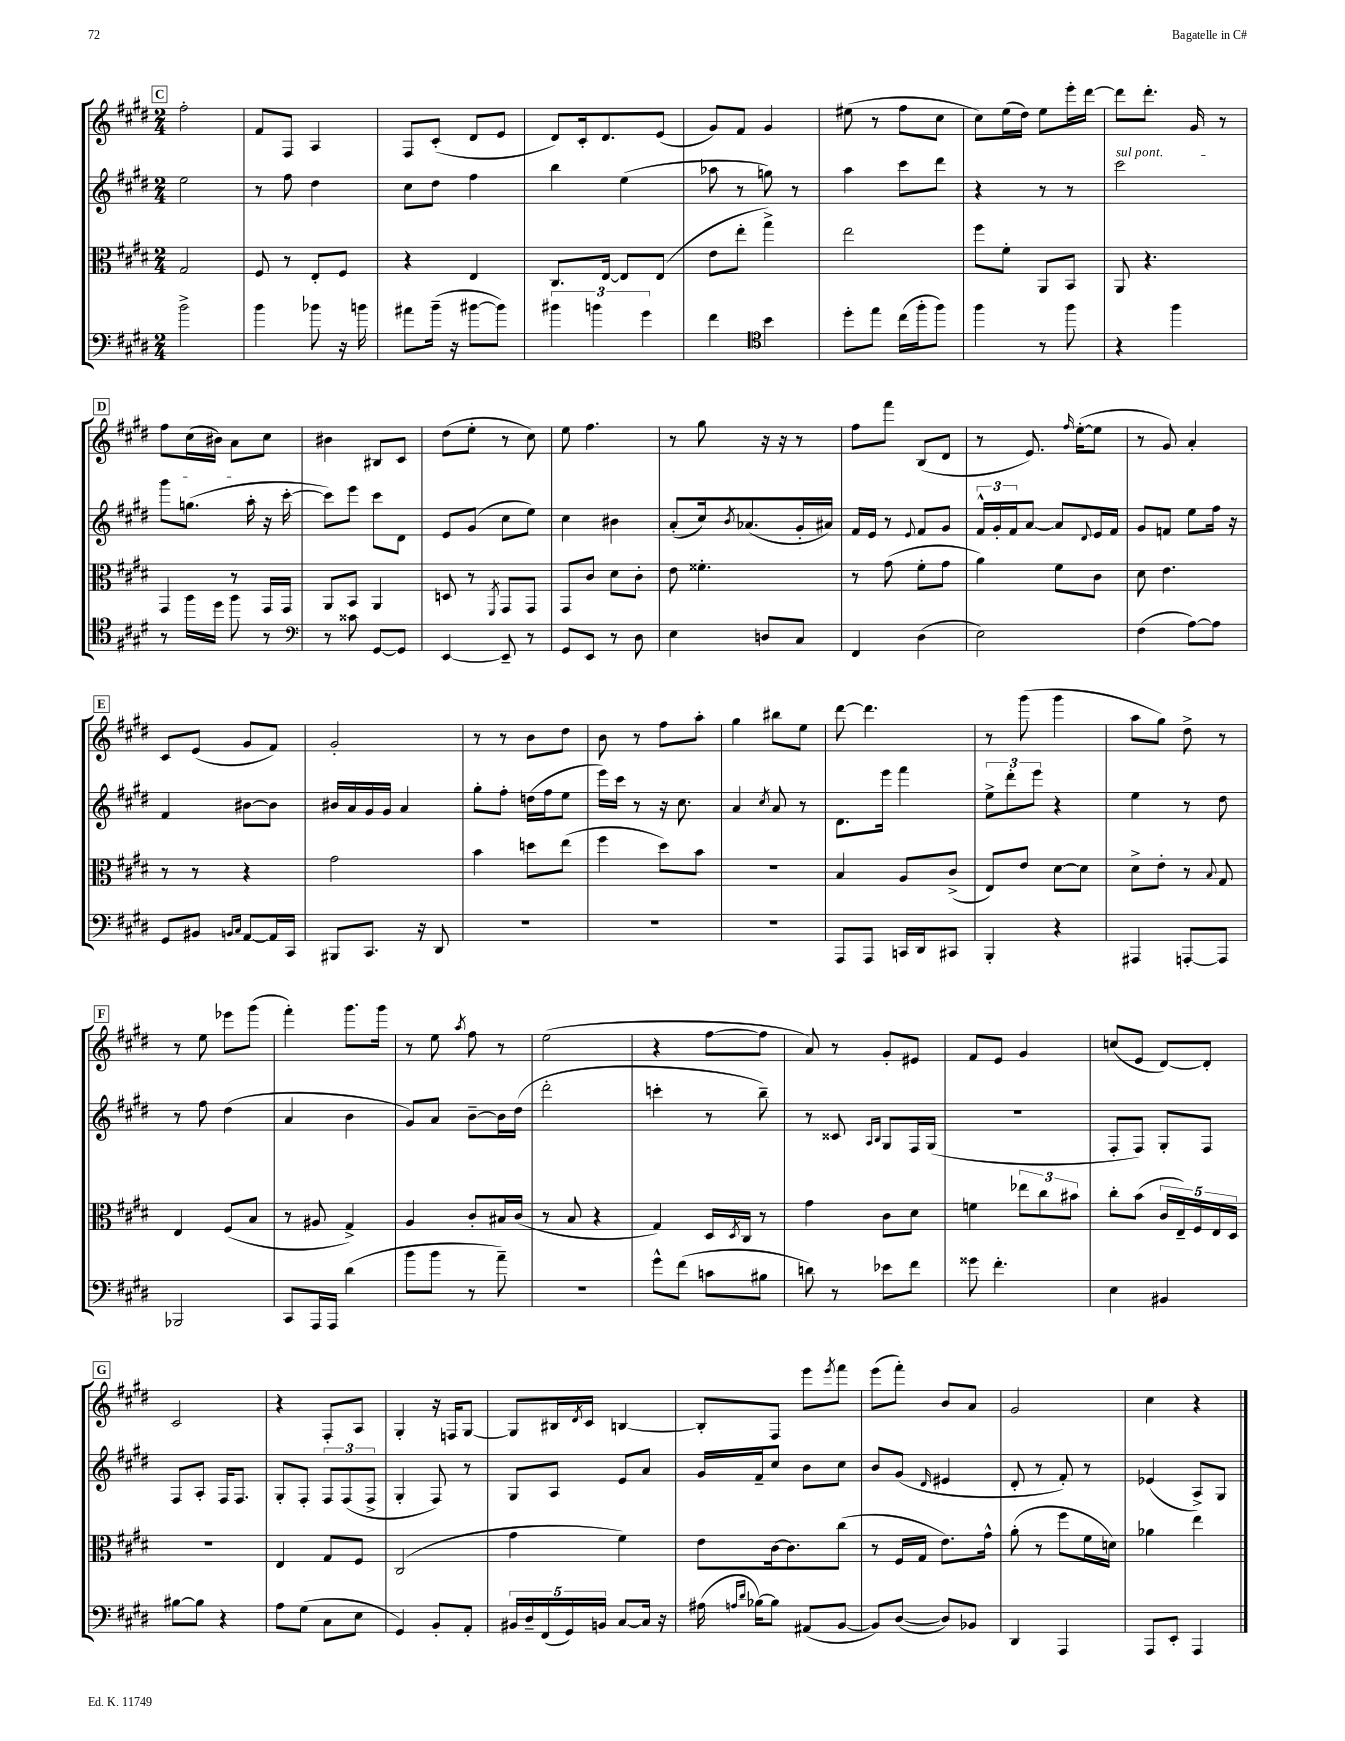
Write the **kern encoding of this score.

**kern	**kern	**kern	**kern
*staff4	*staff3	*staff2	*staff1
*clefF4	*clefC3	*clefG2	*clefG2
*k[f#c#g#d#]	*k[f#c#g#d#]	*k[f#c#g#d#]	*k[f#c#g#d#]
*M2/4	*M2/4	*M2/4	*M2/4
2b^	2G#	2ee	2ff#'
=	=	=	=
4b	8F#	8r	8f#
.	8r	8ff#	8F#
8b-	8E'	4dd#	4A
16r	8F#	.	.
16b	.	.	.
=	=	=	=
8a#	4r	8cc#	8F#
(16b~	.	8dd#	(8c#'
16r	.	.	.
[8b#	4E	4ff#	8d#
8b#])	.	.	8e
=	=	=	=
6b#	8.C#	4bb	8d#)
.	.	.	16c#'
6b	.	.	.
.	[16E	.	8.d#
.	8E]	(4ee	.
6g#	.	.	.
.	(8E	.	(8e
=	=	=	=
4f#	8e	8aa-	8g#)
.	8ee'	8r	8f#
*clefC4	*	*	*
4b	4gg#^)	8gg)	4g#
.	.	8r	.
=	=	=	=
8dd#'	2ee	4aa	(8ee#
8ee	.	.	8r
(16cc#	.	8ccc#	8ff#
16ff#'	.	.	.
8ff#)	.	8ddd#	8cc#
=	=	=	=
4ff#	8ff#	4r	8cc#)
.	8f#'	.	(16ee
.	.	.	16dd#)
8r	8AA	8r	8ee
8ff#	8BB	8r	16eee'
.	.	.	[16ddd#
=	=	=	=
4r	8AA	2ccc#	8ddd#]
.	4.r	.	8.ddd#'
4ff#	.	.	.
.	.	.	16g#
.	.	.	8r
=	=	=	=
8r	4GG#	8ggg#	8ff#
16ff#	.	(8.gg	(16cc#
16dd#	.	.	16b#)
8ff#	8r	.	8a
.	.	16aa'	.
8r	16GG#	16r	8cc#
.	16GG#	[16ccc#'	.
=	=	=	=
*clefF4	*	*	*
8r	8AA	8ccc#])	4b#
8c##	8BB	8eee	.
[8GG#	4AA	8ccc#	8B#
8GG#]	.	8d#	8c#
=	=	=	=
[4EE	8D	8e	(8dd#
.	8r	(8g#	8ee'
.	8qFF#	.	.
8EE~]	8GG#	8cc#	8r
8r	8GG#	8ee)	8cc#)
=	=	=	=
8GG#	8GG#	4cc#	8ee
8EE	8c#	.	4.ff#
8r	8d#	4b#	.
8D#	8c#'	.	.
=	=	=	=
4E	8e	(8a'	8r
.	4.f##'	16cc#)	8gg#
.	.	8qb	.
.	.	(8.a-	.
8D	.	.	16r
.	.	.	16r
8C#	.	16g#'	8r
.	.	16a#)	.
=	=	=	=
4FF#	8r	16f#	8ff#
.	.	16e	.
.	(8g#	8r	8fff#
.	.	8qqe	.
(4D#	8f#'	8f#	(8B
.	8g#	8g#	8d#
=	=	=	=
2E)	4a)	24f#^^	8r
.	.	24g#'	.
.	.	24f#	.
.	.	[8a	8.e)
.	8f#	8a]	.
.	.	.	16qqff#
.	.	.	([16ee'
.	.	8qqd#	.
.	8c#	16e	8ee]
.	.	16f#	.
=	=	=	=
(4F#	8d#	8g#	8r
.	4.e	8f	8g#)
[8A)	.	8ee	4a'
8A]	.	16ff#	.
.	.	16r	.
=	=	=	=
8GG#	8r	4f#	8c#
8BB#	8r	.	(8e
16qqBB	.	.	.
16qqC#	.	.	.
[8AA	4r	[8b#	8g#
16AA]	.	8b#]	8f#)
16CC#	.	.	.
=	=	=	=
8BBB#	2g#	16b#	2g#'
.	.	16a	.
8.CC#	.	16g#	.
.	.	16g#	.
.	.	4a	.
16r	.	.	.
8DD#	.	.	.
=	=	=	=
2r	4b	8gg#'	8r
.	.	8ff#'	8r
.	8dd	(16dd	8b
.	.	16ff#	.
.	(8ee	8ee	8dd#
=	=	=	=
2r	4ff#	16eee)	8b
.	.	16ccc#	.
.	.	8r	8r
.	8dd#)	16r	8ff#
.	.	8.cc#	.
.	8b	.	8aa'
=	=	=	=
2r	2r	4a	4gg#
.	.	8qcc#	.
.	.	8a	8bb#
.	.	8r	8ee
=	=	=	=
8AAA	4B	8.d#	[8ddd#
8AAA	.	.	4.ddd#]
.	.	16eee	.
16CC	8A	4fff#	.
16DD#	.	.	.
8CC#	(8c#^	.	.
=	=	=	=
4BBB'	8E)	12ee^	8r
.	.	12ddd#'	.
.	8e	.	(8ggg#
.	.	12eee	.
4r	[8d#	4r	4ggg#
.	8d#]	.	.
=	=	=	=
4AAA#	8d#^	4ee	8aa
.	8e'	.	8gg#)
[8AAA'	8r	8r	8dd#^
.	8qqB	.	.
8AAA]	8G#	8dd#	8r
=	=	=	=
2BBB-	4E	8r	8r
.	.	8ff#	8ee
.	(8F#	(4dd#	8eee-
.	8B	.	(8ggg#
=	=	=	=
8CC#	8r	4a	4fff#')
16AAA	8A#	.	.
16AAA	.	.	.
(4d#	4G#^)	4b	8.ggg#
.	.	.	16ggg#
=	=	=	=
8b	4A	8g#)	8r
8b	.	8a	8ee
.	.	.	8qaa
8r	8c#'	[8b~	8ff#
8a~)	16B#	16b]	8r
.	(16c#	(16dd#	.
=	=	=	=
2r	8r	2ddd#'	(2ee
.	8B	.	.
.	4r	.	.
=	=	=	=
8g#^^	4G#)	4ccc'	4r
(8f#	.	.	.
8c	16D#	8r	[8ff#
.	8qD#	.	.
.	16C#	.	.
8B#	8r	8bb~)	8ff#]
=	=	=	=
8d)	4g#	8r	8a)
8r	.	8c##	8r
.	.	16qqA	.
.	.	16qqB	.
8e-	8c#	8G#	8g#'
8f#	8d#	16F#	8e#
.	.	(16G#	.
=	=	=	=
8g##	4f	2r	8f#
4.f#'	.	.	8e
.	12ee-	.	4g#
.	12cc#	.	.
.	12b#	.	.
=	=	=	=
4E	8cc#'	8F#'	(8cc
.	(8b	8F#)	8e
4BB#	20c#	8G#'	[8d#)
.	20E~)	.	.
.	20F#	.	.
.	.	8F#	8d#']
.	20E	.	.
.	20D#	.	.
=	=	=	=
[8B#	2r	8F#	2c#
8B#]	.	8A'	.
4r	.	16F#	.
.	.	8.F#	.
=	=	=	=
8A	4E	8G#'	4r
(8G#	.	8F#'	.
8C#	8G#	12F#	8F#'
.	.	(12F#	.
8E	8F#	.	8A
.	.	12F#^	.
=	=	=	=
4GG#)	(2C#	4G#'	4G#'
8BB'	.	8F#)	16r
.	.	.	16F
8AA'	.	8r	[8G#
=	=	=	=
20BB#	4g#	8G#	8G#]
20D#~	.	.	.
(20FF#	.	.	.
.	.	8A	16B#
20GG#)	.	.	.
.	.	.	8qd#
.	.	.	16c#
20BB	.	.	.
[8C#	4f#)	8e	[4B
16C#]	.	8a	.
16r	.	.	.
=	=	=	=
(16A#	8e	16g#	8B']
16qqA	.	.	.
16qqd#	.	.	.
[16B-)	.	16f#~	.
8B-]	[16c#	8cc#	8F#
.	8.c#]	.	.
(8AA#	.	8b	8eee
.	.	.	8qeee
[8BB	(8cc#	8cc#	8fff#
=	=	=	=
8BB])	8r	8b	(8eee
([8D#	16F#	(8g#	8fff#')
.	16G#	.	.
.	.	16qqd#	.
8D#])	8.e)	4e#	8b
8BB-	.	.	8a
.	16g#^^	.	.
=	=	=	=
4DD#	(8a'	8d#'	2g#
.	8r	8r	.
4AAA	8ff#	8f#')	.
.	16f#	8r	.
.	16d)	.	.
=	=	=	=
8AAA	4a-	(4e-	4cc#
8EE'	.	.	.
4AAA	4ee	8A^)	4r
.	.	8G#	.
==	==	==	==
*-	*-	*-	*-
